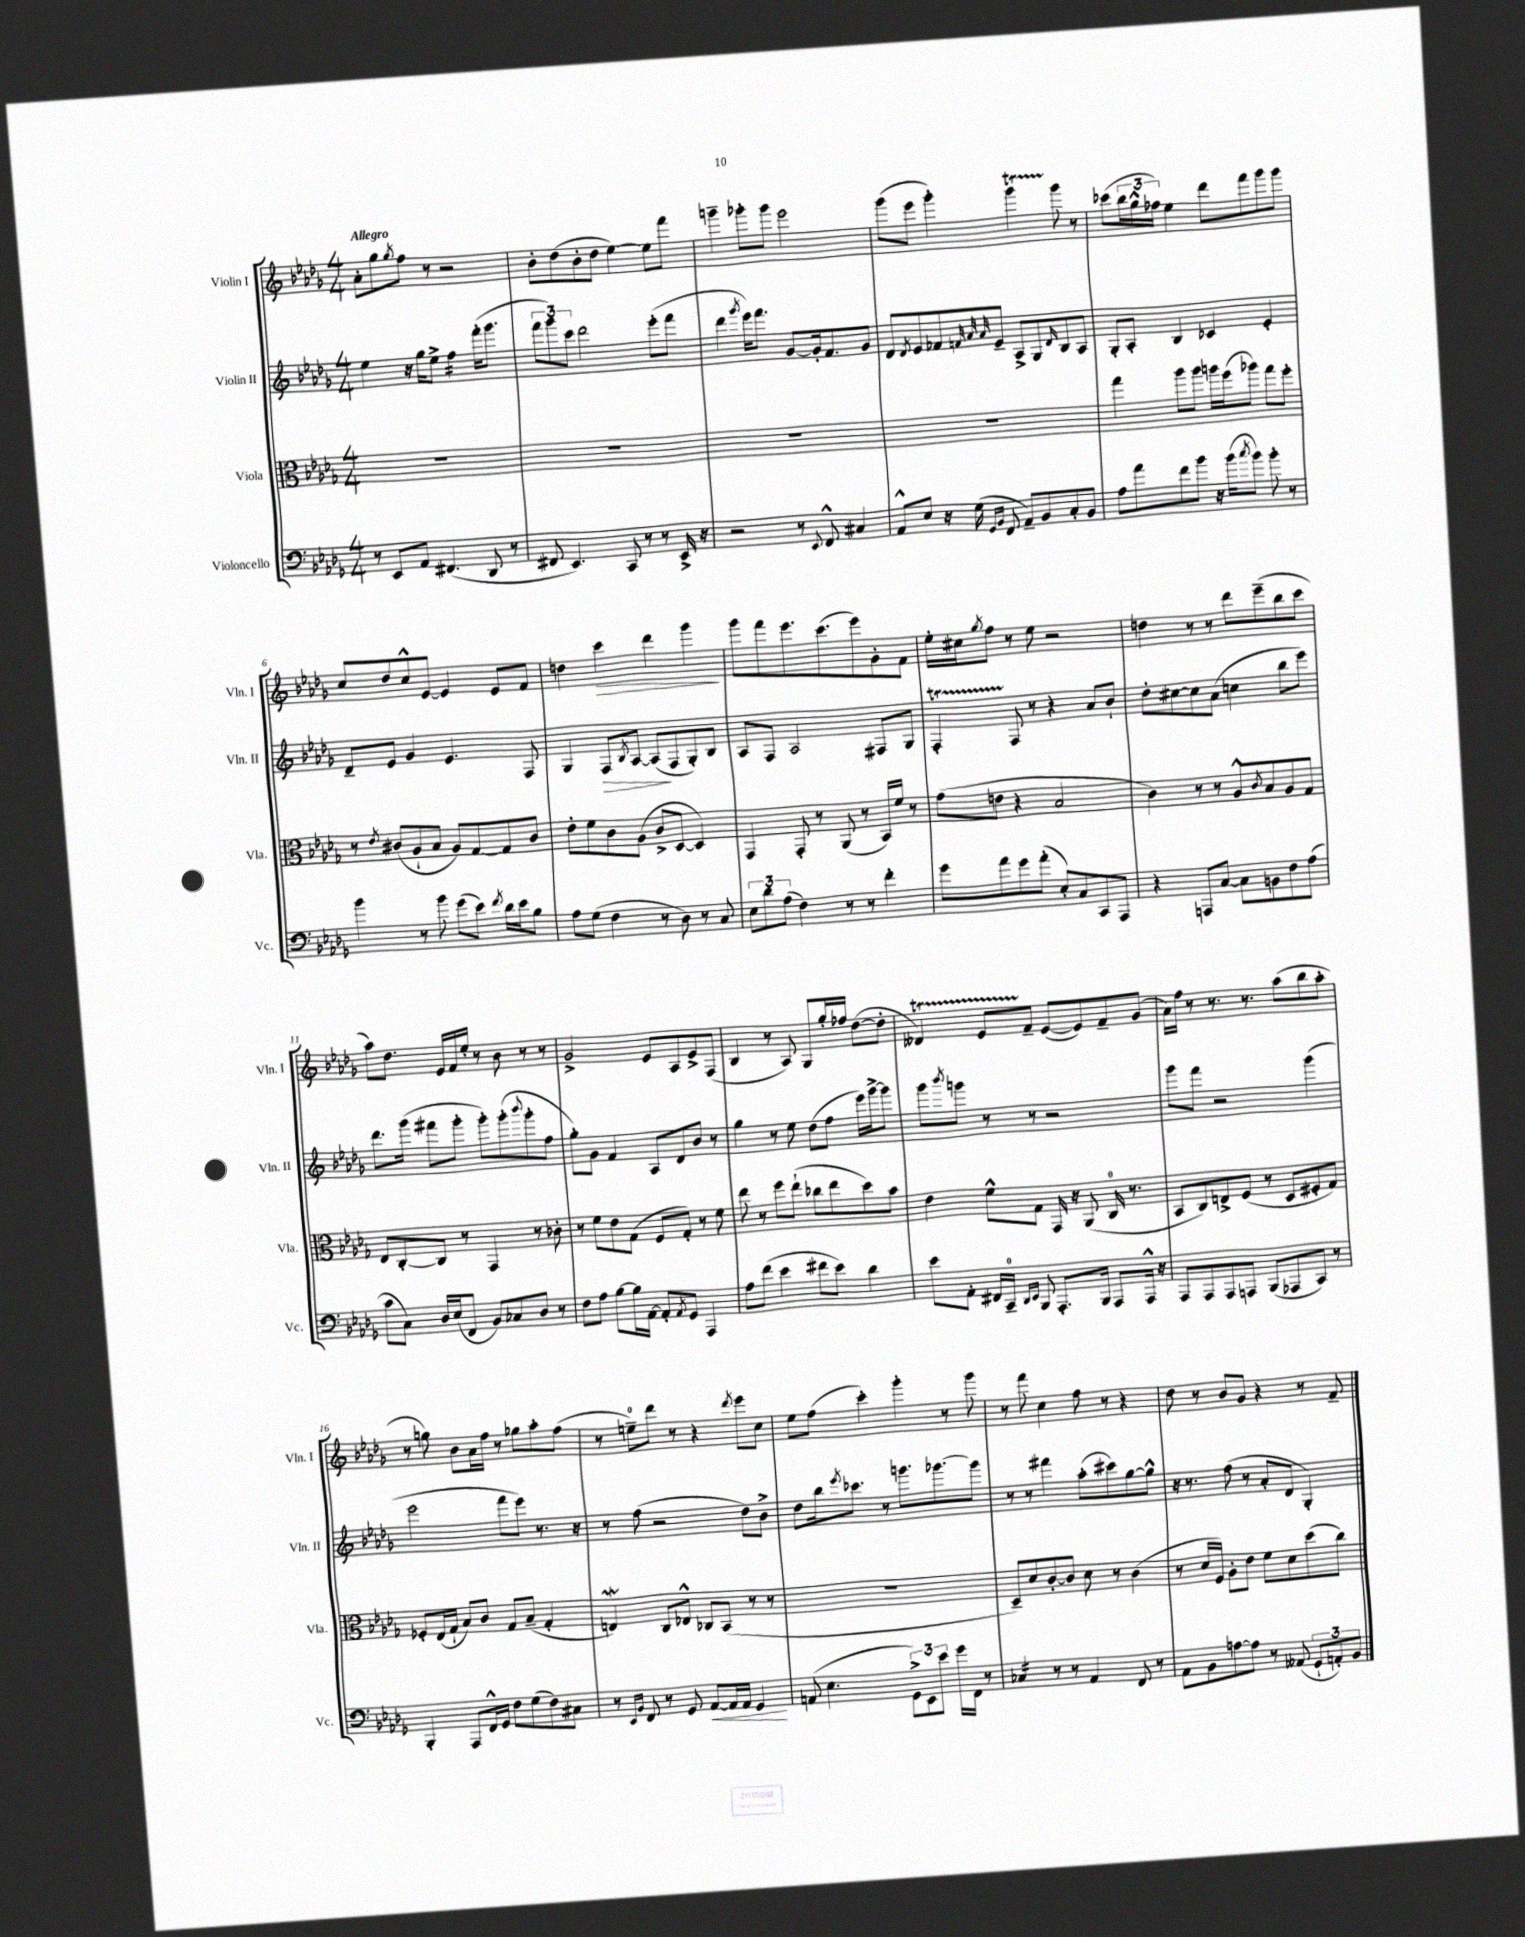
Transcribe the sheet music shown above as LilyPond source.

<<
\new StaffGroup <<
\new Staff = "s0" \with { instrumentName = "Violin I" shortInstrumentName = "Vln. I" } {
    \clef treble \key des \major \numericTimeSignature \time 4/4 \tempo "Allegro"
    aes'8-. ges''8 \acciaccatura { ges''8 } f''8 r8 r2 |
    bes'8-. des''8( bes'8-. des''8 ees''4~) ees''8 f'''8 |
    g'''4-- ges'''8-. ges'''8 ees'''2 |
    ges'''8( ees'''8 ges'''4-.) ges'''4\startTrillSpan ges'''8\stopTrillSpan r8 |
    ces'''8( \tuplet 3/2 { bes''16 ges''16-^ fes''16) } ees''4 des'''8 f'''8 ges'''8 ges'''8 |
    c''8 des''8 c''8-^ ees'8~ ees'4 ees'8 f'8 |
    d''4 c'''4\> des'''4 ges'''4\! |
    ges'''8 f'''8 ees'''8. c'''8.( ees'''8) ges'8-. f'8 |
    ees''16-. cis''16 \acciaccatura { ges''8 } f''8 r8 ees''8 r2 |
    d''4 r8 r8 des'''8 ees'''8--( bes''8 c'''8 |
    aes''8) des''8. ees'16 f'16 ees''16-. r8 bes'8 r8 r8 |
    ges'2-> ees'8 aes8 ees'8-> f8( |
    bes4 r8 aes8) ges8 ges''16-. fes''16 des''8~( des''8-. |
    deses'4\startTrillSpan) ees'8 f'8--\stopTrillSpan ees'8~( ees'8) f'8-- ges'8( |
    aes'16) f''16 r8 r8. r8. aes''8( bes''8 aes''8-. |
    r8 g''8) bes'8 aes'16 f''16 r8 ges''8 aes''8-. f''8( |
    r8 e''8-0--) des'''8 r8 r4 \acciaccatura { des'''8 } ees'''8 c''8 |
    ees''8 f''8( c'''4-.) ges'''4-. r8 ges'''8 |
    r8 f'''8 c''4 f''8 r8 r4 |
    des''8 r8 bes'8 ges'8 r4 r8 f'8-- \bar "|." |
}
\new Staff = "s1" \with { instrumentName = "Violin II" shortInstrumentName = "Vln. II" } {
    \clef treble \key des \major \numericTimeSignature \time 4/4
    ees''4 r16 ges''16 ees''8-> f''4:16 f'''16-.( ges'''8. |
    \tuplet 3/2 { f'''8 ges'''8) c'''8 } des'''2 ees'''8-.( f'''8 |
    des'''4 \acciaccatura { ges'''8 } ees'''16) f'''8. ges'8~ ges'16-. f'8. ges'8 |
    des'8 \acciaccatura { des'8 } ees'8 fes'8 \grace { f'32 aes'32 aes'32 } ees'8-- aes8-> ges8 \grace { des'16 } bes8 aes8 |
    ges8-. aes8-. bes4 ces'4 ees'4-. |
    des'8-- ees'8 ges'4 ees'4. f8 |
    ges4 f8\> \acciaccatura { bes8 } aes8~ aes8\!( f8 ges8-.) bes8 |
    aes8 f8 aes2 fis8 ges8 |
    f4-.\startTrillSpan f8\stopTrillSpan r8 r4 aes'8 bes'8-! |
    des''8-. cis''8~ cis''8 aes'8( c''4 bes''8 ees'''8) |
    des'''8. ges'''16( fis'''8 ges'''8-. ges'''8-.) ges'''8-.( \appoggiatura { bes'''8 } ges'''8-. f''8 |
    ges''8-.) ges'8 f'4 aes8 des'8 bes'8 r8 |
    ges''4 r8 ees''8 des''8( f''8 ees'''16) ges'''16~-> ges'''8 |
    ges'''8 \acciaccatura { bes'''8 } g'''8 r8 r8 r2 |
    ges'''8 f'''8 r2 ges'''4( |
    ees'''2 f'''8 ees'''8) r8. r16 |
    r8 f''8( r2 des''8) bes'8-> |
    des''8 bes''16 \acciaccatura { ees'''8 } ces'''8. r8 g'''8. ges'''8.~ ges'''8 |
    r8 r8 fis'''4 aes''8-.( cis'''8) ges''8~ ges''8-^ |
    r16 r8. f''8( r8 aes'8-. des'8 ges4-.) \bar "|." |
}
\new Staff = "s2" \with { instrumentName = "Viola" shortInstrumentName = "Vla." } {
    \clef alto \key des \major \numericTimeSignature \time 4/4
    R1 |
    R1 |
    R1 |
    R1 |
    ges''4 aes''8 aes''8 a''16 f''16( aes''8) ges''8 f''8-. |
    r8 \acciaccatura { ees'8 } cis'8( aes8-! bes8 aes8) ges8~ ges8 cis'8 |
    ees'8-. f'8 c'8 aes8( c'8-> des8~ des4) |
    ges,4 ges,8-. r8 aes,8( r8 bes,16) f'16 r8 |
    ges'8( e'8 r4 bes2 |
    c'4) r8 r8 aes8-^ \acciaccatura { c'8 } bes8 aes8 ges8 |
    ees8 c8~-. c8 r8 ges,4 r8 ces'8-. |
    r8 f'8 ees'8 ges8( f8 ges8-.) r8 f'8 |
    ees''8 r8 f''8 ees''8-!( ces''8 ees''8 des''8) bes'8 |
    ees'4 f'8-^ ges8 ges,16 r16 aes,8( c16-0 r8. |
    bes,8 c8) e8-> f8( r8 des8 fis8-. ges8) |
    fes8-. ees16( ges16-! bes8) c'8 ges8 bes8--( ges4-. |
    e4\mordent) c8 ees8-^ ces8 bes,8( r8 r8 |
    R1 |
    des8--) des'8 c'8~-. c'8 des'8 r8 c'4( |
    r8 des'16 f16) aes8-. ees'8 f'8 des'8 des''8( c''8) \bar "|." |
}
\new Staff = "s3" \with { instrumentName = "Violoncello" shortInstrumentName = "Vc." } {
    \clef bass \key des \major \numericTimeSignature \time 4/4
    r8 ees,8 aes,8 fis,4.( des,8 r8 |
    fis,8 ees,4.) c,8 r8 r8 ees,16-> r16 |
    r2 r8 \appoggiatura { ees,8 } f,8-^ cis4 |
    aes,8-^ ees8 r16 ges16( \grace { ges,16 bes,16 } f,8 aes,8--) bes,8 c8-. bes,8 |
    aes8 aes'8 f'8 bes'8 r16 bes'16( \acciaccatura { c''8 } bes'8) bes'8-. r8 |
    bes'4 r8 bes'8 ges'8( ees'8) \acciaccatura { f'8 } des'16 ees'16 bes8 |
    aes8 ges8( f4 r8 des8) r8 c8 |
    \tuplet 3/2 { ees8 des'8 aes8( } f4) r8 r8 f'4-. |
    ges'8 aes'8 ges'8 aes'8-.( ees8-.) c8 c,8 aes,,8 |
    r4 a,,8 c8~ c8 b,8 f8 aes8( |
    c'8 c8) des16 ees16( f,8 bes,8) ces8 des8 r8 |
    f8 aes8 bes8~ bes16 aes,16~ aes,8-. \acciaccatura { aes,8 } ges,8 aes,,4 |
    aes8 f'8( ees'4 fis'8 ees'8) des'4 |
    ees'8 aes,8-. fis,16 c,16-0-- \grace { des,16 ees,16 } bes,,8 aes,,8.-. bes,,16 aes,,8 aes,,16-^ r16 |
    aes,,8 aes,,8 aes,,8 a,,8 bes,,8( aes,,8 c,8) r8 |
    bes,,4-. aes,,8 f,16-^ ges,16 f8 ges8( f8) cis8 |
    r8 \grace { ees,16 bes,16 } f,8 r8 ges,8 aes,8~\< aes,16 aes,16 ges,4\! |
    a,8( ees4. \tuplet 3/2 { ges,8->) ees,8 ees'8 } ges'16 f,16 r8 |
    ces4:16 r8 r8 aes,4 f,8 r8 |
    aes,8 bes,8 a8~ a8 r8 aeses,8( \tuplet 3/2 { ges,8-! a,8-.) bes,8 } \bar "|." |
}
>>
>>
